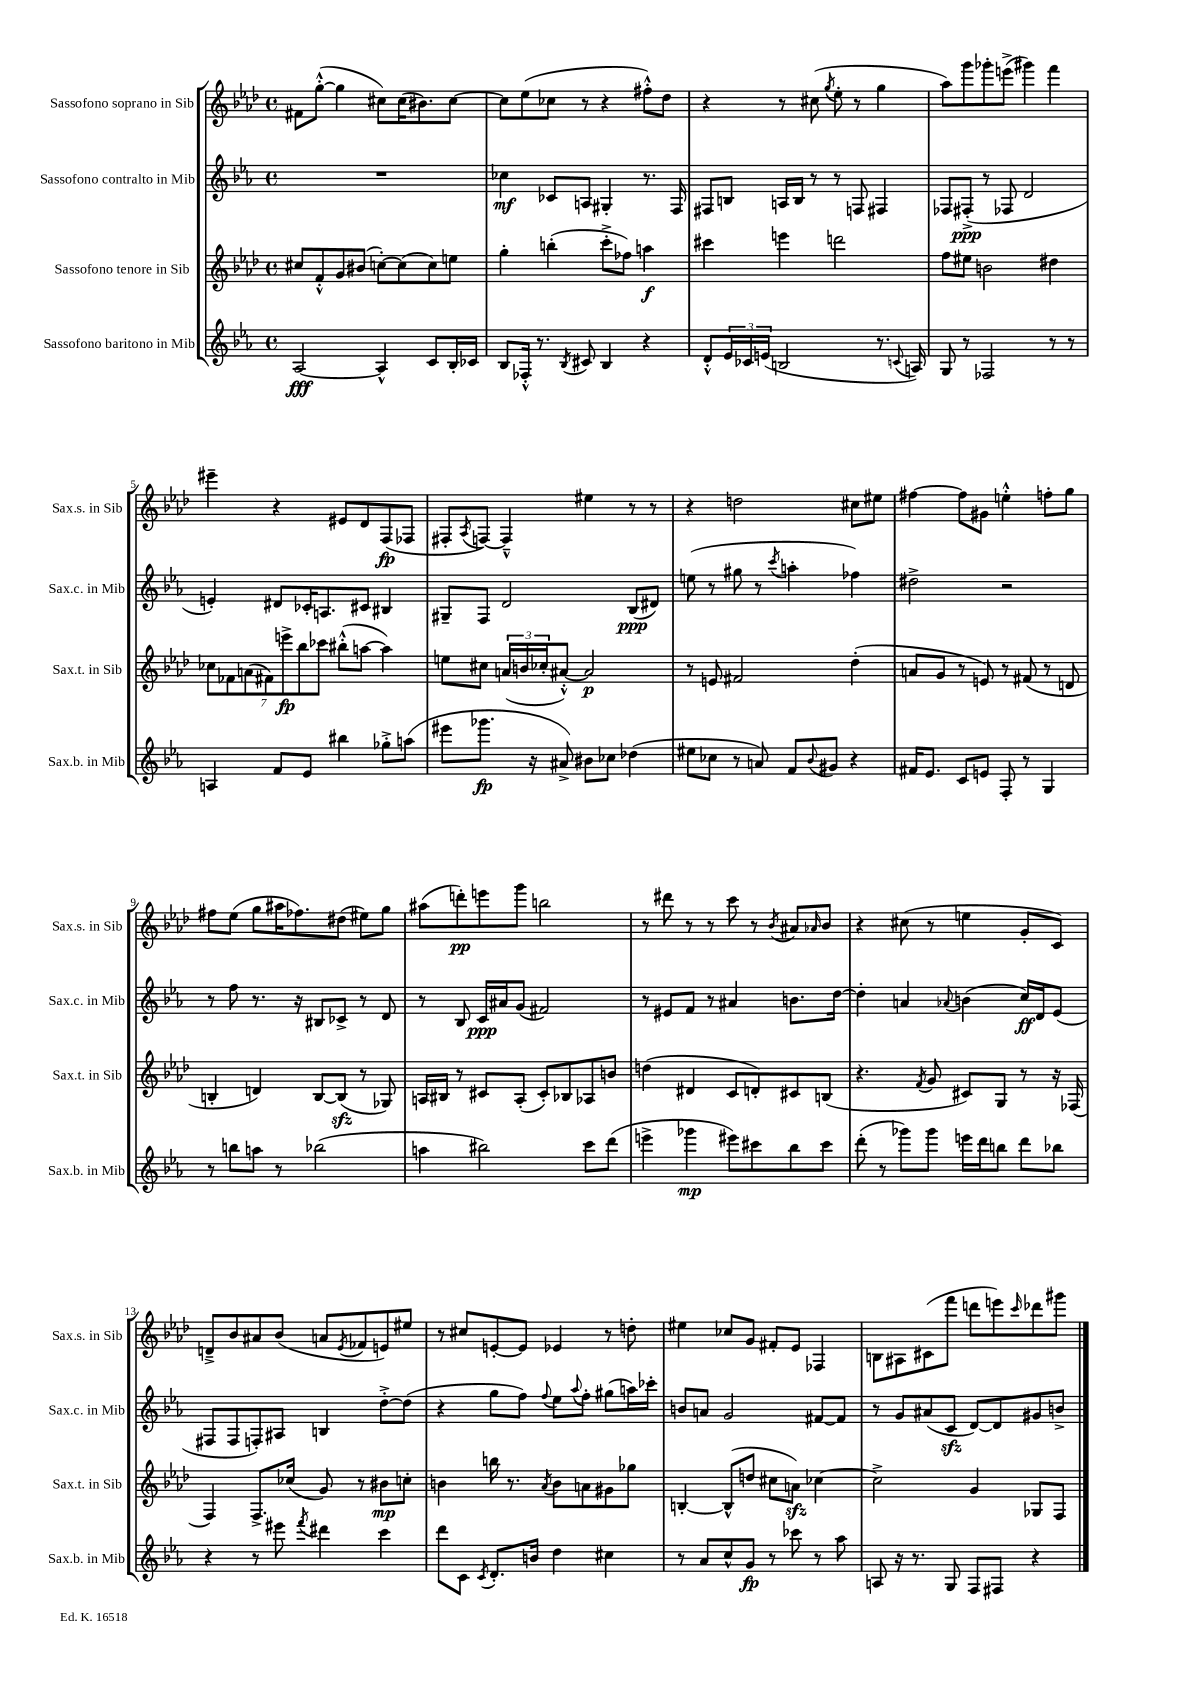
<<
\new StaffGroup <<
\new Staff = "s0" \with { instrumentName = "Sassofono soprano in Sib" shortInstrumentName = "Sax.s. in Sib" } {
    \clef treble \key aes \major \defaultTimeSignature \time 4/4
    fis'8 g''8~-.-^( g''4 cis''8) cis''16( bis'8.) cis''8~ |
    cis''8 ees''8( ces''8 r8 r4 fis''8-.-^) des''8 |
    r4 r8 cis''8( \acciaccatura { g''8 } ees''8-. r8 g''4 |
    aes''8) g'''8 ges'''8-. e'''8->( gis'''4) f'''4 |
    eis'''4-- r4 eis'8 des'8 f8\fp( fes8 |
    fis8-. \acciaccatura { aes8 } f8~) f4---^ eis''4 r8 r8 |
    r4 d''2 cis''8 eis''8 |
    fis''4~ fis''8 gis'8 e''4-.-^ f''8-. g''8 |
    fis''8 ees''8( g''8 ais''16 fes''8.) dis''8( eis''8) g''8 |
    ais''8( d'''8-.\pp) e'''8 g'''8 b''2 |
    r8 dis'''8 r8 r8 c'''8 r8 \acciaccatura { bes'8 } ais'8 \grace { aes'16 } bes'8 |
    r4 cis''8( r8 e''4 g'8-. c'8) |
    d'8---> bes'8 ais'8 bes'8( a'8 \acciaccatura { ees'8 } fes'8 e'8) eis''8 |
    r8 cis''8 e'8~-. e'8 ees'4 r8 d''8-. |
    eis''4 ces''8 g'8 fis'8-. ees'8 fes4 |
    b8 ais8 cis'8( f'''8 d'''8 e'''8) \grace { c'''16 } des'''8 gis'''8 \bar "|." |
}
\new Staff = "s1" \with { instrumentName = "Sassofono contralto in Mib" shortInstrumentName = "Sax.c. in Mib" } {
    \clef treble \key ees \major \defaultTimeSignature \time 4/4
    R1 |
    ces''4\mf ces'8 a8 gis4-. r8. f16 |
    fis8 b8 a16 b16 r8 r8 f8 fis4 |
    fes8 fis8-.->\ppp( r8 fes8 d'2 |
    e'4-.) dis'8 ces'16-. a8. cis'8 bis4 |
    gis8-- f8 d'2 bes8\ppp( dis'8) |
    e''8( r8 gis''8 r8 \acciaccatura { c'''8 } a''4-. fes''4) |
    dis''2-> r2 |
    r8 f''8 r8. r16 bis8 ces'8-> r8 d'8 |
    r8 bes8 c'16\ppp ais'16 g'8( fis'2) |
    r8 eis'8 f'8 r8 ais'4 b'8. d''16~ |
    d''4-. a'4 \appoggiatura { aes'8 } b'4( c''16\ff) d'16 ees'8( |
    fis8 fis8 f8-.) ais8 b4 d''8~-.-> d''8( |
    r4 g''8 f''8) \appoggiatura { f''8 } ees''8 \appoggiatura { aes''8 } f''8-. gis''8( a''16) ces'''16-. |
    b'8 a'8 g'2 fis'8~ fis'8 |
    r8 g'8 ais'8( c'8\sfz d'8~) d'8 gis'8 b'8-> \bar "|." |
}
\new Staff = "s2" \with { instrumentName = "Sassofono tenore in Sib" shortInstrumentName = "Sax.t. in Sib" } {
    \clef treble \key aes \major \defaultTimeSignature \time 4/4
    cis''8 f'8-.-^ g'8 bis'8( c''8~-.) c''8( c''8) e''8 |
    g''4-. b''4-.( c'''8-.-> fes''8) a''4\f |
    cis'''4 e'''4 d'''2 |
    f''8 eis''8 b'2 dis''4 |
    \tuplet 7/4 { ces''8 fes'8 a'8( fis'8) e'''8->\fp bes''8 ces'''8 } bis''8-.-^( a''8~ a''4) |
    e''8 cis''8 \tuplet 3/2 { a'16( b'16 ces''16-. } ais'8~-.-^) ais'2\p |
    r8 e'8 fis'2 des''4-.( |
    a'8 g'8 r8 e'8) r8 fis'8( r8 d'8 |
    b4-. d'4) b8~ b8\sfz( r8 ges8) |
    a16 bis16 r8 cis'8 a8-.( cis'8-.) bes8 aes8 b'8 |
    d''4( dis'4 c'8 d'8-.) cis'8 b8( |
    r4. \acciaccatura { f'8 } g'8 cis'8) g8 r8 r16 fes16( |
    f4) f8.-> ces''16( g'8) r8 bis'8\mp c''8-. |
    b'4 b''16 r8. \acciaccatura { aes'8 } b'8 a'8 gis'8 ges''8 |
    b4~-. b8-^( d''8 cis''8 a'8\sfz) ces''4~ |
    ces''2-> g'4 ges8 f8 \bar "|." |
}
\new Staff = "s3" \with { instrumentName = "Sassofono baritono in Mib" shortInstrumentName = "Sax.b. in Mib" } {
    \clef treble \key ees \major \defaultTimeSignature \time 4/4
    aes2~\fff aes4-^ c'8 bes16-. ces'16 |
    bes8 fes16-.-^ r8. \acciaccatura { bes8 } cis'8 bes4 r4 |
    d'8-.-^ \tuplet 3/2 { ees'16 ces'16 e'16( } b2 r8. \appoggiatura { c'8 } a16) |
    g8 r8 fes2 r8 r8 |
    a4 f'8 ees'8 bis''4 ges''8-.-> a''8( |
    eis'''8 ges'''8.\fp r16 ais'8->) bis'8 ces''8 des''4( |
    eis''8 ces''8 r8 a'8) f'8 \appoggiatura { bes'8 } gis'8 r4 |
    fis'16 ees'8. c'8 e'8 f8-. r8 g4 |
    r8 b''8 a''8 r8 bes''2( |
    a''4 bis''2) c'''8 d'''8( |
    e'''4-> ges'''4\mp eis'''8) cis'''8 bes''8 cis'''8 |
    d'''8-.( r8 ges'''8) ges'''8 e'''16 d'''16 b''8 d'''8 bes''8 |
    r4 r8 eis'''8 \acciaccatura { f'''8 } dis'''4 c'''4 |
    d'''8 c'8 \acciaccatura { c'8 } d'8.-. b'16 d''4 cis''4 |
    r8 aes'8 c''8-^ g'8\fp r8 ces'''8 r8 aes''8 |
    a8 r16 r8. g8 f8 fis8 r4 \bar "|." |
}
>>
>>
